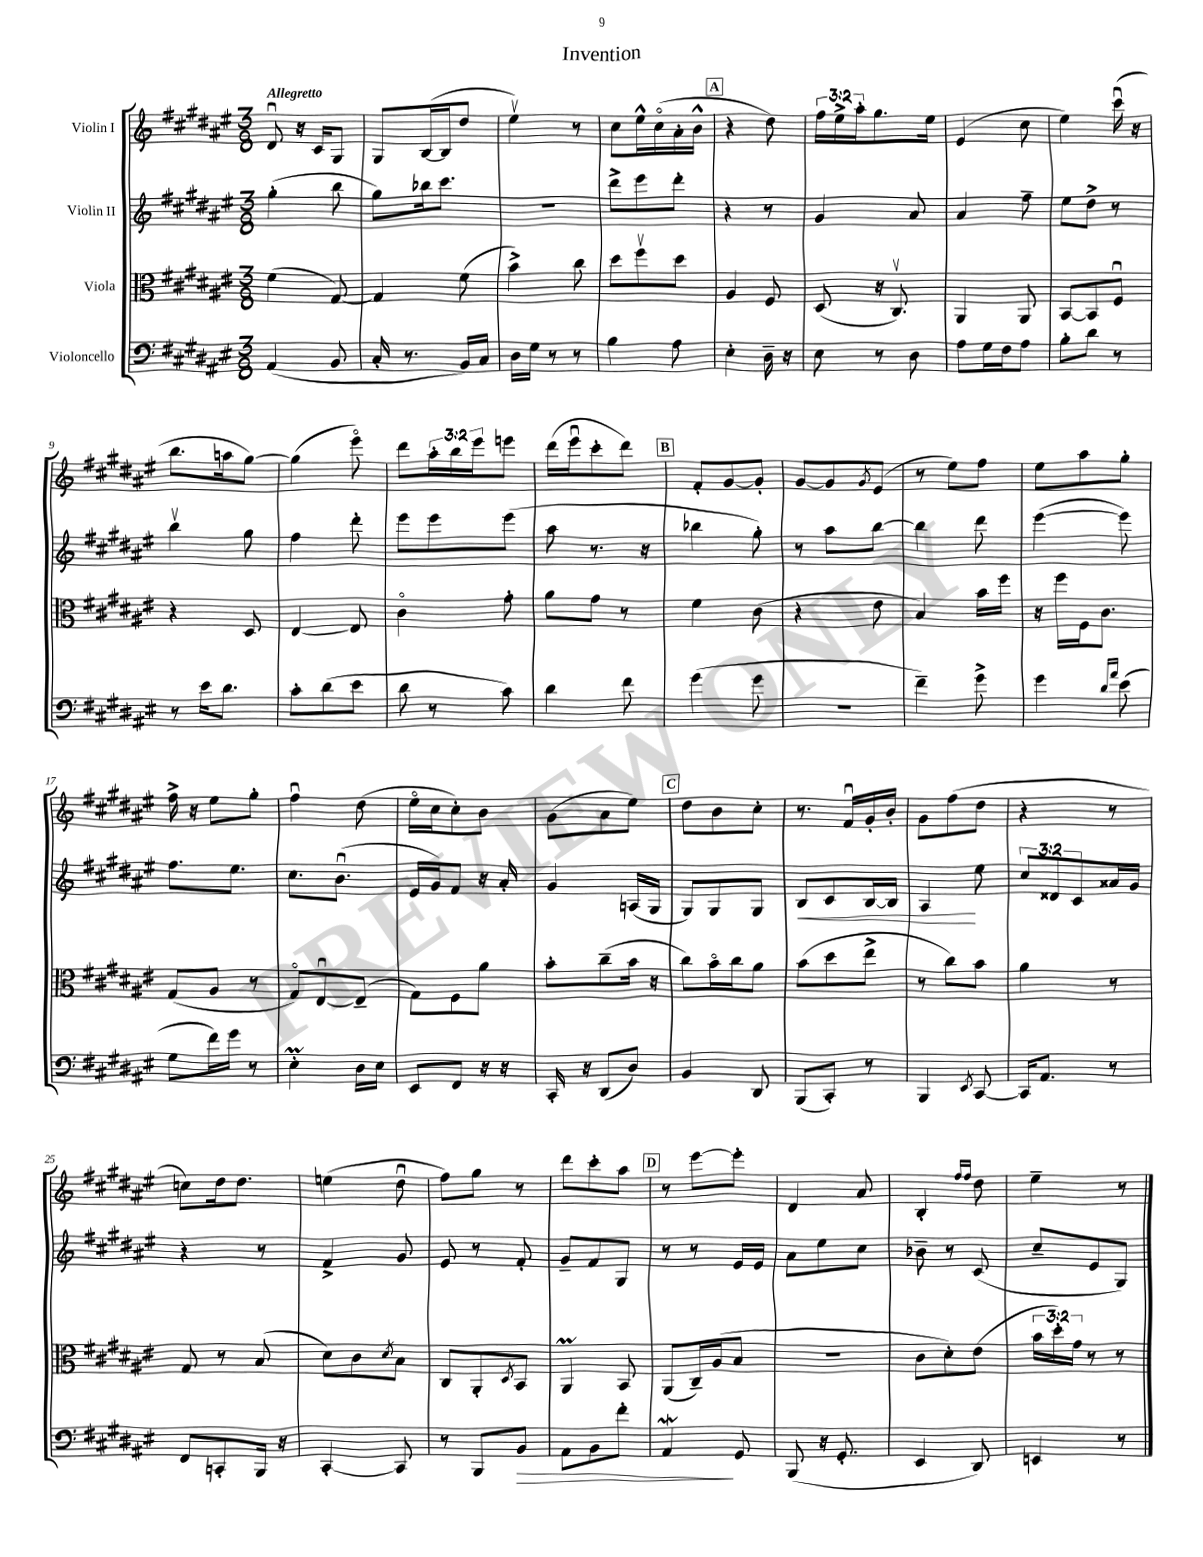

**kern	**dynam	**kern	**kern	**dynam	**kern
*part4	*part4	*part3	*part2	*part2	*part1
*staff4	*staff4	*staff3	*staff2	*staff2	*staff1
*I"Violoncello	*	*I"Viola	*I"Violin II	*	*I"Violin I
*clefF4	*	*clefC3	*clefG2	*	*clefG2
*k[f#c#g#d#a#e#]	*	*k[f#c#g#d#a#e#]	*k[f#c#g#d#a#e#]	*	*k[f#c#g#d#a#e#]
*M3/8	*	*M3/8	*M3/8	*	*M3/8
=1	=1	=1	=1	=1	=1
!	!	!	!	!	!LO:TX:a:B:t=Allegretto
(4AA#/	.	(4f#\	(4gg#'\	.	8d#u/
.	.	.	.	.	16r
.	.	.	.	.	16c#/KL
8BB/	.	[8G#/)	8bb\	.	8G#/J
=2	=2	=2	=2	=2	=2
16C#'/	.	4G#/]	8gg#\L)	.	8G#/L
8.r	.	.	.	.	.
.	.	.	16bb-X\k	.	([16B/L
.	.	.	8.ccc#\J	.	16B/J]
16BB/LL)	.	(8f#\	.	.	8dd#/J
16C#/JJ	.	.	.	.	.
=3	=3	=3	=3	=3	=3
16D#\LL	.	4b^\)	4.r	.	4ee#v\)
16G#\JJ	.	.	.	.	.
8r	.	.	.	.	.
8r	.	8cc#\	.	.	8r
=4	=4	=4	=4	=4	=4
4B\	.	8dd#\L	8ddd#^\L	.	8cc#\L
.	.	8ff#v\	8eee#\	.	16ee#^^\L
.	.	.	.	.	(16cc#\
8A#\	.	8dd#\J	8ddd#'\J	.	16a#'\
.	.	.	.	.	16b^^\JJ
!!LO:REH:place=s1:t=A
=5	=5	=5	=5	=5	=5
4E#'\	.	4A#/	4r	.	4r
16D#~\	.	8F#/	8r	.	8dd#\)
16r	.	.	.	.	.
=6	=6	=6	=6	=6	=6
8E#\	.	(8D#/	4g#/	.	24ff#\LL
.	.	.	.	.	24ee#^\
.	.	.	.	.	24aa#'\J
8r	.	16r	.	.	8.gg#\
.	.	8.C#v/)	.	.	.
8D#\	.	.	8a#/	.	.
.	.	.	.	.	16ee#\Jk
=7	=7	=7	=7	=7	=7
8A#\L	.	4AA#/	4a#/	.	(4e#/
16G#\L	.	.	.	.	.
16F#\J	.	.	.	.	.
8A#\J	.	8AA#/	8ff#~\	.	8cc#\
=8	=8	=8	=8	=8	=8
8B'\L	.	[8BB/L	8ee#\L	.	4ee#\)
8d#\J	.	8BB/]	8dd#^\J	.	.
8r	.	8F#u/J	8r	.	(16ccc#u\
.	.	.	.	.	16r
!!LO:LB:g=z
=9	=9	=9	=9	=9	=9
8r	.	4r	4bbv\	.	8.bb\L
16e#\KL	.	.	.	.	.
8.d#\J	.	.	.	.	16aan\k
.	.	8D#/	8gg#\	.	[8gg#\J)
=10	=10	=10	=10	=10	=10
8c#'\L	.	[4E#/	4ff#\	.	(4gg#\]
(8d#\	.	.	.	.	.
8e#\J	.	8E#/]	8ddd#'\	.	8eee#\)
=11	=11	=11	=11	=11	=11
8d#\	.	4c#\	8eee#\L	.	8ddd#\L
8r	.	.	8eee#\	.	24aa#'\L
.	.	.	.	.	24bb\
.	.	.	.	.	24eee#\J
8c#\)	.	8g#'\	(8eee#\J	.	8eeen\J
=12	=12	=12	=12	=12	=12
4d#\	.	8a#\L	8aa#\	.	(16ddd#\LL
.	.	.	.	.	16eee#u\J
.	.	8g#\J	8.r	.	8ccc#'\
8f#\	.	8r	.	.	8ddd#\J)
.	.	.	16r	.	.
!!LO:REH:place=s1:t=B
=13	=13	=13	=13	=13	=13
(4g#\	.	4f#\	4bb-X\	.	8f#'/L
.	.	.	.	.	[8g#/
8g#\	.	(8c#\	8gg#'\)	.	8g#'/J]
=14	=14	=14	=14	=14	=14
4.r	.	4r	8r	.	[8g#/L
.	.	.	8aa#\L	.	8g#/]
.	.	.	.	.	8qg#/
.	.	8e#\	[8bb\J	.	(8e#/J
=15	=15	=15	=15	=15	=15
4f#~\)	.	4B/)	4bb\]	.	8r
.	.	.	.	.	8ee#\L)
8g#^\	.	16b\LL	8ddd#\	.	8ff#\J
.	.	16ff#\JJ	.	.	.
=16	=16	=16	=16	=16	=16
4g#\	.	16r	([4eee#\	.	8ee#\L
.	.	16ff#\LL	.	.	.
.	.	16F#\J	.	.	8aa#\
.	.	8.c#\J	.	.	.
16qqd#/LL	.	.	.	.	.
16qqa#/JJ	.	.	.	.	.
(8e#\	.	.	8eee#\])	.	8gg#'\J
!!LO:LB:g=z
=17	=17	=17	=17	=17	=17
8G#\L	.	(8G#/L	8.ff#\L	.	16ff#^\
.	.	.	.	.	16r
16f#\L)	.	8A#/J	.	.	8ee#\L
16g#\JJ	.	.	8.ee#\J	.	.
8r	.	8r	.	.	8gg#'\J
=18	=18	=18	=18	=18	=18
4E#m'\	.	8G#/L)	8.cc#\L	.	4ff#u\
.	.	[8E#u/	.	.	.
.	.	.	(8.bu\J	.	.
16D#\LL	.	(8E#~/J]	.	.	(8dd#\
16E#\JJ	.	.	.	.	.
=19	=19	=19	=19	=19	=19
8EE#/L	.	8G#\L)	16e#/LL	.	16ee#\LL
.	.	.	16g#/J)	.	16cc#\J
8FF#/J	.	8F#\	8f#/J	.	8cc#'\)
16r	.	8a#\J	16r	.	8b\J
16r	.	.	16a#'/	.	.
=20	=20	=20	=20	=20	=20
16CC#'/	.	8b'\L	4g#/	.	(8g#\L
16r	.	.	.	.	.
(8DD#/L	.	(8cc#~\	.	.	8a#\
8D#/J)	.	16b\Jk	(16An/LL	.	8ee#\J)
.	.	16r	16G#/JJ	.	.
!!LO:REH:place=s1:t=C
=21	=21	=21	=21	=21	=21
4BB/	.	8cc#\L)	8G#/L)	.	8dd#\L
.	.	16b\L	8G#/	.	8b\
.	.	16cc#\J	.	.	.
8DD#/	.	8a#\J	8G#/J	.	8cc#'\J
=22	=22	=22	=22	=22	=22
!	!	!	!	!LO:HP:b	!
(8BBB/L	.	(8b\L	8B/L	<	8.r
8CC#'/J)	.	8dd#\	8c#/	.	.
.	.	.	.	.	16f#u/LL
8r	.	8ee#^\J	[16B/L	.	16g#'/
.	.	.	16B/JJ]	.	16b'/JJ
=23	=23	=23	=23	=23	=23
4BBB/	.	8r	4A#/	.	8g#\L
.	.	8cc#\L)	.	.	(8ff#\
8qEE#/	.	.	.	.	.
[8CC#/	.	8b\J	8ee#\	[	8dd#\J
=24	=24	=24	=24	=24	=24
16CC#/KL]	.	4a#\	12cc#/L	.	4r
8.AA#/J	.	.	.	.	.
.	.	.	12d##X/	.	.
.	.	.	12c#/	.	.
8r	.	8r	16a##X/L	.	8r
.	.	.	16g#/JJ	.	.
!!LO:LB:g=z
=25	=25	=25	=25	=25	=25
8FF#/L	.	8G#/	4r	.	8ccn\L)
8CCn'/	.	8r	.	.	16dd#\k
.	.	.	.	.	8.dd#\J
16BBB/Jk	.	(8B/	8r	.	.
16r	.	.	.	.	.
=26	=26	=26	=26	=26	=26
[4CC#'/	.	8d#\L)	4f#^/	.	(4een\
.	.	8c#\	.	.	.
.	.	8qd#/	.	.	.
8CC#/]	.	8B\J	8g#/	.	8dd#u\
=27	=27	=27	=27	=27	=27
8r	.	8C#/L	8e#/	.	8ff#\L)
8BBB/L	.	8AA#'/	8r	.	8gg#\J
.	.	8qD#/	.	.	.
!	!LO:HP:b	!	!	!	!
8BB/J	>	8BB/J	8f#'/	.	8r
=28	=28	=28	=28	=28	=28
8AA#\L	.	4AA#m/	8g#~/L	.	8ddd#\L
8BB\	.	.	8f#/	.	8ccc#'\
8f#'\J	.	8BB/	8G#/J	.	8aa#\J
!!LO:REH:place=s1:t=D
=29	=29	=29	=29	=29	=29
4AA#W/	.	(8AA#/L	8r	.	8r
.	.	16C#~/L)	8r	.	[8eee#\L
.	.	(16A#/J	.	.	.
8GG#/	]	8B/J	16e#/LL	.	8eee#'\J]
.	.	.	16e#/JJ	.	.
=30	=30	=30	=30	=30	=30
(8BBB/	.	4.r	8a#\L	.	4d#/
16r	.	.	8ee#\	.	.
8.GG#'/	.	.	.	.	.
.	.	.	8cc#\J	.	8a#/
=31	=31	=31	=31	=31	=31
4EE#/	.	8c#\L	8b-X~\	.	4B'/
.	.	8d#'\)	8r	.	.
.	.	.	.	.	16qqff#/LL
.	.	.	.	.	16qqff#/JJ
8DD#/)	.	(8e#\J	(8c#/	.	8dd#\
=32	=32	=32	=32	=32	=32
4EEn/	.	24b\LL	8cc#~/L	.	4ee#~\
.	.	24dd#'\)	.	.	.
.	.	24g#\JJ	.	.	.
.	.	8r	8e#/	.	.
8r	.	8r	8G#/J)	.	8r
==	==	==	==	==	==
*-	*-	*-	*-	*-	*-
